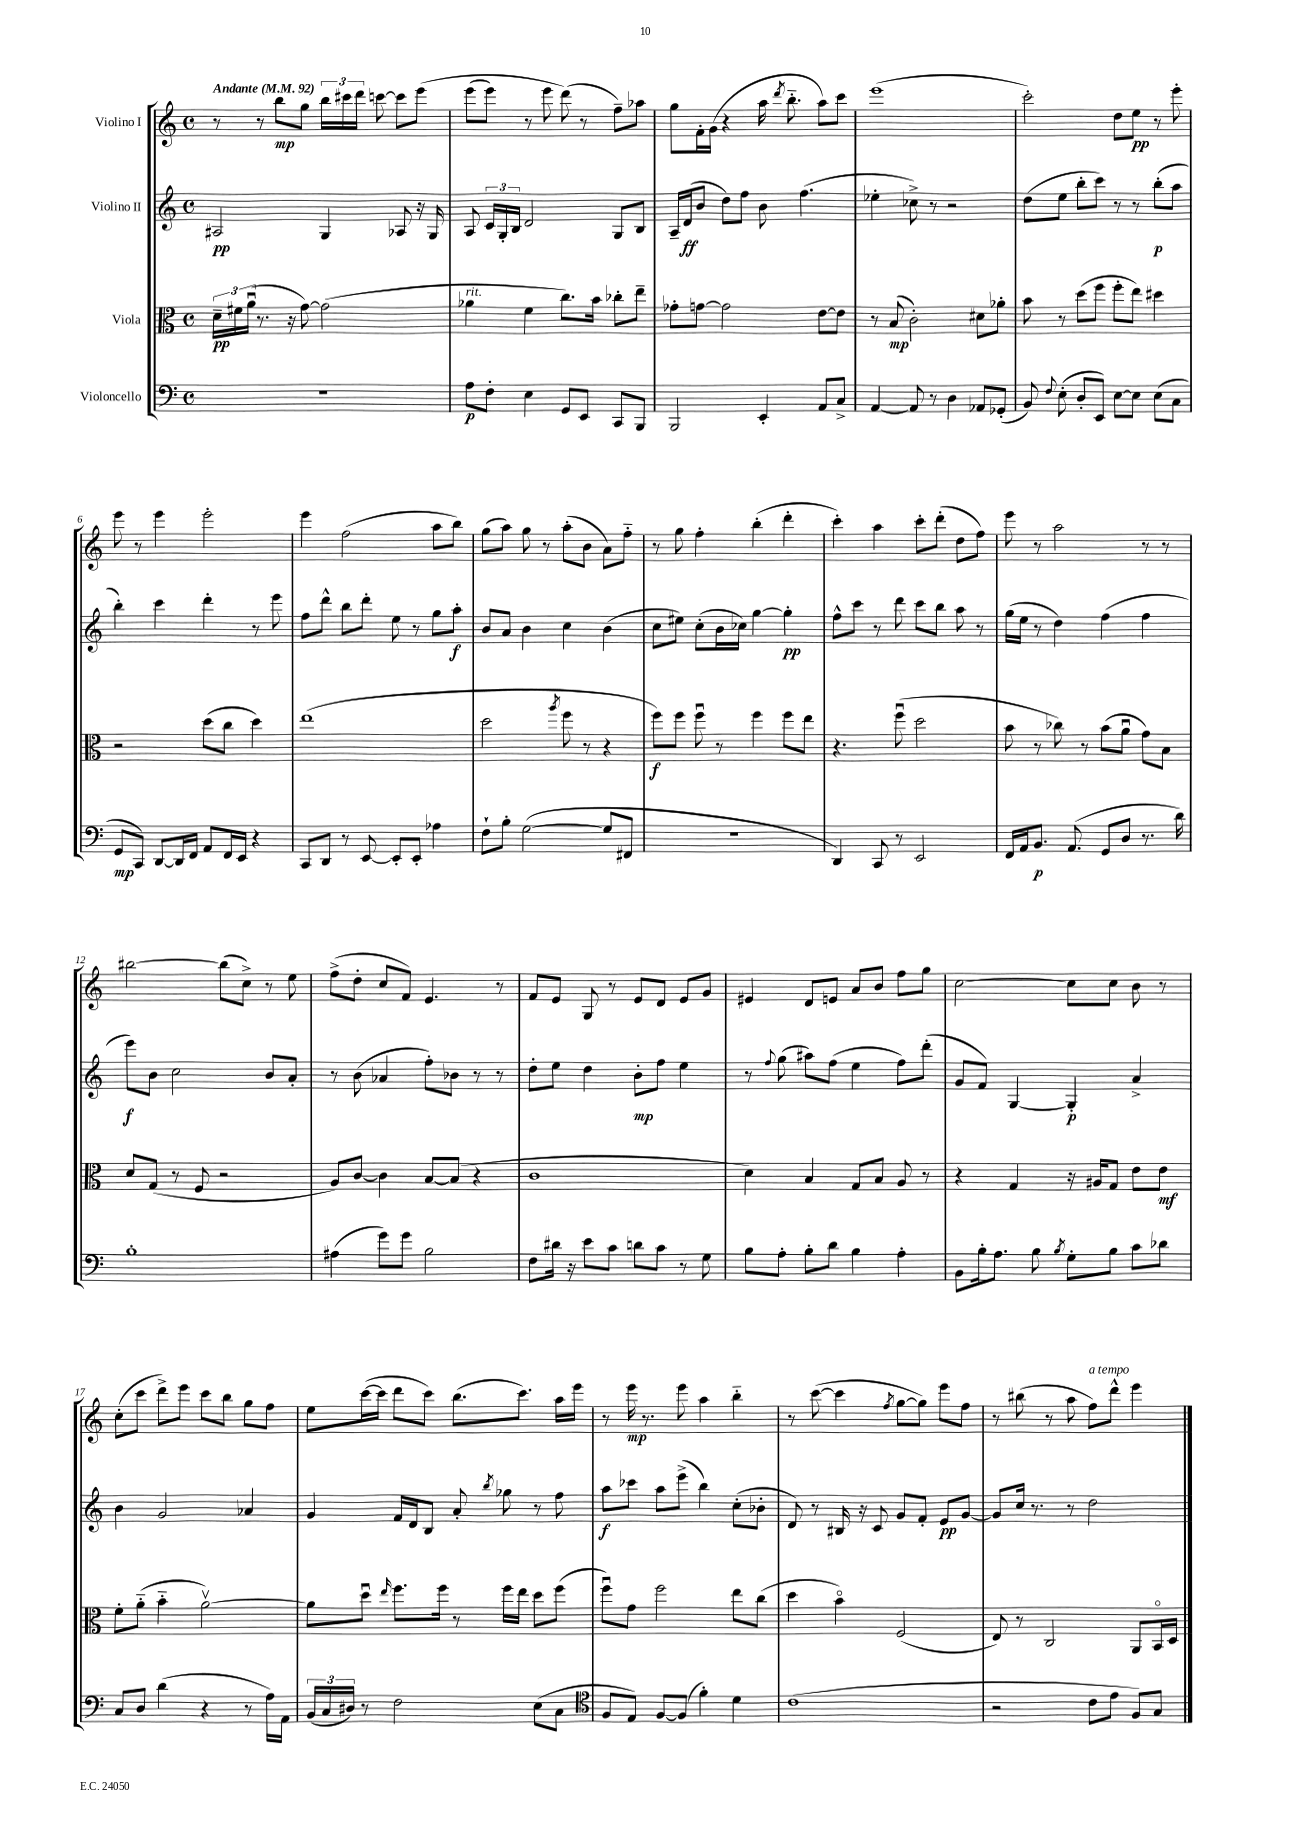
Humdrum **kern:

**kern	**kern	**kern	**kern
*staff4	*staff3	*staff2	*staff1
*clefF4	*clefC3	*clefG2	*clefG2
*k[]	*k[]	*k[]	*k[]
*M4/4	*M4/4	*M4/4	*M4/4
*met(c)	*met(c)	*met(c)	*met(c)
*MM92	*MM92	*MM92	*MM92
1r	24d~\LL	2A#/	8r
.	24f#\	.	.
.	(24au\JJ	.	.
.	8.r	.	8r
.	.	.	8bb\L
.	16r	.	.
.	[8g\)	.	8gg\J
.	(2g\]	4G/	24bb\LL
.	.	.	24ccc#\
.	.	.	24ddd\JJ
.	.	.	[8ccc\
.	.	8A-/	8ccc\]L
.	.	16r	&(8eee\J
.	.	16G/	.
=	=	=	=
8A\L	4a-\	8A/	(8eee\L
8F'\J	.	24c/LL	8eee\J)
.	.	24G'/	.
.	.	24B/JJ	.
4E\	4f\	2d/	8r
.	.	.	8eee\
8GG/L	8.cc\L)	.	(8ddd\&)
8EE/J	.	.	8r
.	16b\Jk	.	.
8CC/L	8cc-'\L	8G/L	8ff~\L)
8BBB/J	8ee~\J	8B/J	8aa-\J
=	=	=	=
2BBB/	8g-'\L	16A~/LL	8gg\L
.	.	(16d/J	.
.	[8g\J	8b/J	16f'\L
.	.	.	(16g\JJ
.	2g\]	8dd\L)	4r
.	.	8ff\J	.
4EE'/	.	8b\	16aa\
.	.	.	8qddd/
.	.	.	8.bb'~\
.	.	(4.ff\	.
8AA/L	[8e\L	.	8aa\L)
8C^/J	8e\]J	.	8ccc\J
=	=	=	=
[4AA/	8r	4ee-'\	(1eee
.	(8B/	.	.
8AA/]	2c'\)	8cc-^\)	.
8r	.	8r	.
4D\	.	2r	.
8AA-/L	8d#\L	.	.
(8GG-'/J	8a-'\J	.	.
=	=	=	=
8BB/)	8b\	(8dd\L	2ccc'\)
8qqF/	.	.	.
(8E'\	8r	8ee\J	.
8D'/L	(8dd\L	8bb'\L	.
8EE/J)	8ff\J	8ccc\J)	.
[8E\L	8ff'\L	8r	8dd\L
8E\]J	8ee\J)	8r	8ee\J
(8E\L	4dd#\	(8bb'\L	8r
8C\J	.	8aa\J	8eee'\
=	=	=	=
8GG/L	2r	4bb'\)	8eee\
8CC/J)	.	.	8r
[8DD/L	.	4ccc\	4eee\
16DD/]L	.	.	.
16FF/JJ	.	.	.
8AA/L	(8dd\L	4ddd'\	2eee'\
16FF/L	8cc\J	.	.
16EE/JJ	.	.	.
4r	4dd\)	8r	.
.	.	8eee\	.
=	=	=	=
8CC/L	(1ee	8ff\L	4eee\
8DD/J	.	8ddd^^\J	.
8r	.	8bb\L	(2ff\
[8EE/	.	8ddd'\J	.
8EE'/]L	.	8ee\	.
8EE'/J	.	8r	.
4A-\	.	8gg\L	8aa\L
.	.	8aa'\J	8bb\J)
=	=	=	=
8F`\L	2dd\	8b/L	(8gg\L
8B'\J	.	8a/J	8aa\J)
([2G\	.	4b\	8gg\
.	.	.	8r
.	8qaa/	.	.
.	8ff\	4cc\	(8aa'\L
.	8r	.	8b\J
8G/]L	4r	(4b\	8a\L)
8FF#/J	.	.	8ff'~\J
=	=	=	=
1r	8ff\L)	8cc\L	8r
.	8ff\J	8ee#\J)	8gg\
.	8ffu\	(8cc'\L	4ff'\
.	8r	16b\L	.
.	.	16cc-\JJ)	.
.	4ff\	[4gg\	(4bb'\
.	8ff\L	4gg'\]	4ddd'\
.	8ee\J	.	.
=	=	=	=
4DD/)	4.r	8ff^^\L	4ccc'\)
.	.	8ccc\J	.
8CC/	.	8r	4aa\
8r	(8ffu\	8ddd\	.
2EE/	2dd\	8ccc\L	8ccc'\L
.	.	8bb\J	(8ddd'\J
.	.	8aa\	8dd\L
.	.	8r	8ff\J)
=	=	=	=
16FF/LL	8b\	(16gg\LL	8eee\
16AA/J	.	16ee\JJ	.
8.BB/J	8r	8r	8r
.	8cc-\)	4dd\)	2aa\
(8.AA/	.	.	.
.	8r	.	.
8GG/L	(8b\L	(4ff\	.
8D/J	8au\J	.	.
8.r	8g\L)	4ff\	8r
.	8B\J	.	8r
16d\)	.	.	.
=	=	=	=
1B'	8d/L	8eee\L)	[2bb#\
.	(8G/J	8b\J	.
.	8r	2cc\	.
.	8F/	.	.
.	2r	.	(8bb#\]L
.	.	.	8cc^\J)
.	.	8b/L	8r
.	.	8a'/J	8ee\
=	=	=	=
(4A#\	8A/L)	8r	(8ff^\L
.	[8c/J	(8b\	8dd'\J
8g\L)	4c\]	4a-/	8cc/L
8g\J	.	.	8f/J)
2B\	[8B/L	8ff'\L)	4.e/
.	(8B/]J	8b-\J	.
.	4r	8r	.
.	.	8r	8r
=	=	=	=
8F\L	1c	8dd'\L	8f/L
16d#\Jk	.	8ee\J	8e/J
16r	.	.	.
8e\L	.	4dd\	8G/
8c\J	.	.	8r
8d\L	.	8b'\L	8e/L
8c\J	.	8ff\J	8d/J
8r	.	4ee\	8e/L
8G\	.	.	8g/J
=	=	=	=
8B\L	4d\)	8r	4e#/
.	.	8qqff/	.
8A'\J	.	(8gg\	.
8B'\L	4B/	8aa#\L)	8d/L
8d\J	.	(8ff\J	8e/J
4B\	8G/L	4ee\	8a/L
.	8B/J	.	8b/J
4A'\	8A/	8ff\L)	8ff\L
.	8r	(8ddd'\J	8gg\J
=	=	=	=
8BB\L	4r	8g/L	[2cc\
16B'\k	.	8f/J)	.
8.A\J	.	.	.
.	4G/	[4G/	.
8B\	.	.	.
8qB/	.	.	.
8G'\L	16r	4G'/]	8cc\]L
.	16A#/LK	.	.
8B\J	8G/J	.	8cc\J
8c\L	8e\L	4a^/	8b\
8d-\J	8e\J	.	8r
=	=	=	=
8C/L	8f'\L	4b\	(8cc'\L
8D/J	(8a'~\J	.	8ccc\J
(4d\	4b'~\	2g/	8ddd^\L)
.	.	.	8eee\J
4r	[2av\)	.	8ccc\L
.	.	.	8bb\J
8r	.	4a-/	8gg\L
16A\LL)	.	.	8ff\J
16AA\JJ	.	.	.
=	=	=	=
(24BB/LL	8a\]L	4g/	8ee\L
24C/	.	.	.
24D#/JJ)	.	.	.
8r	8ddu\J	.	([16ccc\L
.	.	.	16ccc\]JJ
.	16qqee/	.	.
2F\	8.ff\L	16f/LL	8ddd\L
.	.	16d/J	.
.	.	8B/J	8ccc\J)
.	16ff\Jk	.	.
.	8r	8a'/	(8.bb\L
.	.	8qbb/	.
.	16ff\LL	8gg-\	.
.	16ee\JJ	.	8.ccc\J)
(8E\L	8dd\L	8r	.
8C\J	(8ff\J	8ff\	16aa\LL
.	.	.	16eee\JJ
=	=	=	=
*clefC4	*	*	*
8F/L	8ffu\L)	8aa\L	8r
8E/J)	8g\J	8ccc-\J	16eee\
.	.	.	8.r
[8F/L	2ff\	8aa\L	.
(8F/]J	.	(8eee^\J	8eee\
4f'\)	.	4bb\)	4aa\
4d\	8ee\L	(8cc'\L	4bb'~\
.	(8cc\J	8b-'\J	.
=	=	=	=
(1c	4dd\	8d/)	8r
.	.	8r	([8ccc\
.	4bo\)	16B#/	4ccc\]
.	.	16r	.
.	.	8c/	.
.	.	.	8qff/
.	(2F/	8g/L	[8gg\L
.	.	8f'/J	8gg\]J)
.	.	8e/L	8eee\L
.	.	[8g/J	8ff\J
=	=	=	=
2r	8E/)	8g/]L	8r
.	8r	16cc/Jk	(8bb#\
.	.	8.r	.
.	2C/	.	8r
.	.	8r	8aa\
8c\L	.	2dd\	8ff\L)
8e\J	.	.	8ddd^^\J
8F/L)	8AA/L	.	4eee\
8G/J	16BBo/L	.	.
.	16D/JJ	.	.
==	==	==	==
*-	*-	*-	*-
